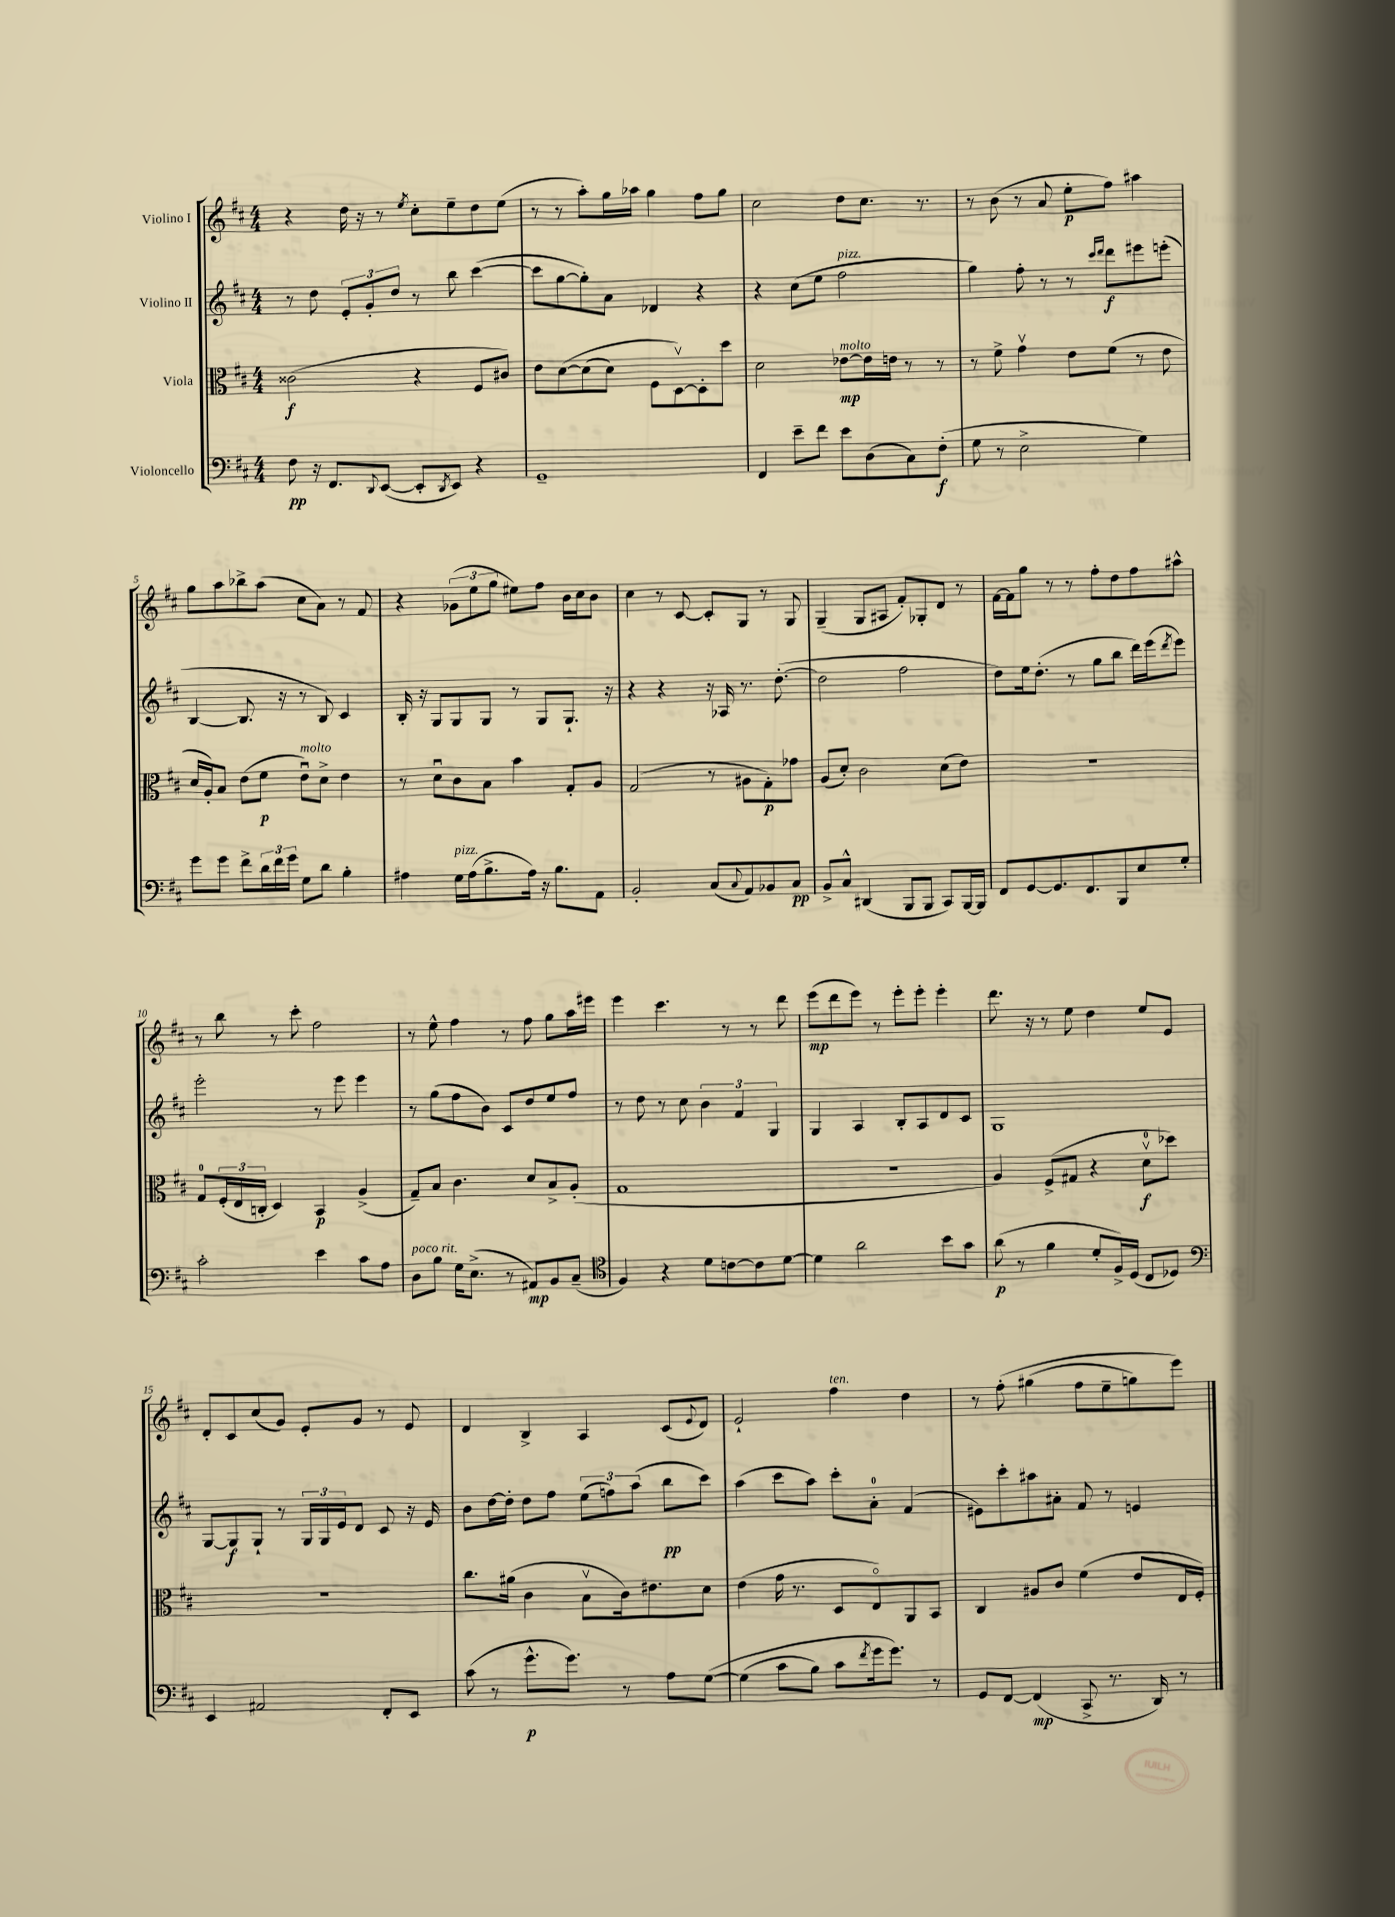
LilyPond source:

<<
\new StaffGroup <<
\new Staff = "s0" \with { instrumentName = "Violino I" } {
    \clef treble \key d \major \numericTimeSignature \time 4/4
    r4 d''16 r16 r8 \acciaccatura { e''8 } cis''8-. e''8-- d''8 e''8( |
    r8 r8 a''8-.) g''16 aes''16 g''4 fis''8 g''8 |
    cis''2 d''8 cis''8. r8. |
    r8 b'8( r8 a'8 e''8-.\p fis''8) ais''4 |
    g''8 a''8 bes''8-> a''8( cis''8 a'8) r8 fis'8 |
    r4 \tuplet 3/2 { ges'8( e''8 g''8 } eis''8) fis''8 b'16 cis''16 b'8 |
    cis''4 r8 cis'8~ cis'8-. g8 r8 g8 |
    g4--( g8 ais8 fis'8-.) ges8-. d'8 r8 |
    fis'16~ fis'16 g''8 r8 r8 fis''8-. d''8 fis''8 ais''8-^ |
    r8 b''8 r8 cis'''8-. fis''2 |
    r8 e''8-^ fis''4 r8 fis''8 g''8 a''16 eis'''16 |
    e'''4 cis'''4. r8 r8 d'''8 |
    e'''8\mp( d'''8 e'''8) r8 e'''8-. e'''8-. e'''4-. |
    d'''8. r16 r8 e''8 d''4 e''8 e'8 |
    d'8-. cis'8 cis''8( g'8) e'8-. g'8 r8 e'8 |
    d'4 b4-> a4 cis'8( \appoggiatura { e'8 } d'8) |
    e'2-! fis''4^\markup { \italic "ten." } d''4 |
    r8 fis''8-.\( gis''4( fis''8 e''8-- g''8) e'''8\) \bar "|." |
}
\new Staff = "s1" \with { instrumentName = "Violino II" } {
    \clef treble \key d \major \numericTimeSignature \time 4/4
    r8 d''8 \tuplet 3/2 { e'8-. g'8-. d''8 } r8 b''8 cis'''4~( |
    cis'''8 g''8~ g''8-.) a'8 des'4 r4 |
    r4 cis''8( e''8 fis''2^\markup { \italic "pizz." } |
    g''4) fis''8-. r8 r8 \grace { cis'''16 d'''16 } d'''8\f eis'''8 e'''8-.( |
    b4~ b8. r16 r8 b8) cis'4 |
    b16-. r16 g8 g8 g8 r8 g8 g8.-! r16 |
    r4 r4 r16 aes16 r8. d''8.~-.( |
    d''2 fis''2 |
    d''8) e''16 d''8.-.( r8 g''8 b''8 d'''16) e'''16( \acciaccatura { d'''8 } e'''8) |
    e'''2-. r8 e'''8 e'''4 |
    r8 g''8( fis''8 b'8) cis'8 d''8 e''8 fis''8 |
    r8 d''8 r8 cis''8 \tuplet 3/2 { b'4 fis'4 g4 } |
    g4 a4 b8-. a8 d'8 cis'8 |
    g1 |
    g8~ g8\f g8-! r8 \tuplet 3/2 { g16 g16 e'16 } d'8 cis'8 r16 e'16 |
    b'8 d''16~ d''16-. d''8 fis''8 \tuplet 3/2 { e''8( f''8) a''8( } b''8\pp cis'''8) |
    a''4( cis'''8 a''8) cis'''8-. a'8-0-. fis'4( |
    eis'8) cis'''8-. ais''8 ais'8-. fis'8 r8 e'4 \bar "|." |
}
\new Staff = "s2" \with { instrumentName = "Viola" } {
    \clef alto \key d \major \numericTimeSignature \time 4/4
    cisis'2\f( r4 fis8 cis'8) |
    e'8 d'8~\( d'8( d'8) fis8 d8~\upbow\) d8-. d''8 |
    d'2 ees'8~\mp^\markup { \italic "molto" } ees'16 e'16 r8 r8 |
    r8 fis'8-> g'4\upbow e'8 fis'8( r8 e'8 |
    d'16 a16-.) b8 e'8( fis'8\p e'8\downbow^\markup { \italic "molto" }) d'8-> e'4 |
    r8 d'8\downbow cis'8 b8 b'4 g8-. a8 |
    g2( r8 ais8 g8-.\p) ges'8 |
    a8( d'8-.) cis'2 d'8( e'8) |
    R1 |
    g8-0 \tuplet 3/2 { fis16-.( e16 c16-. } d4) b,4\p a4->( |
    g8--) b8 cis'4. d'8 b8-> a8-.( |
    g1 |
    R1 |
    a4) fis8->( gis8 r4 d'8-0\upbow\f des''8) |
    R1 |
    cis''8. ais'16( cis'4 b8\upbow cis'16) eis'8. d'8 |
    e'4( g'16 r8. d8 e8\flageolet) a,8 b,8 |
    cis4 ais8 cis'8 fis'4( e'8 e16 fis16-.) \bar "|." |
}
\new Staff = "s3" \with { instrumentName = "Violoncello" } {
    \clef bass \key d \major \numericTimeSignature \time 4/4
    fis8\pp r16 fis,8. \appoggiatura { d,8 } e,8~( e,8-. \acciaccatura { d,8 } e,8) r4 |
    g,1-- |
    fis,4 e'8-- fis'8 e'8 d8( cis8) fis8-.\f( |
    g8 r8 e2-> g4) |
    g'8 g'8 fis'8-> \tuplet 3/2 { d'16 fis'16 g'16 } g8 d'8 b4-. |
    ais4 g16^\markup { \italic "pizz." } ais16( b8.-> ais16) r16 b8. a,8 |
    b,2-. cis8( \appoggiatura { cis8 } a,8) bes,8 cis8\pp |
    b,8-> cis8-^ dis,4( b,,8 b,,8 cis,8) b,,16~ b,,16 |
    fis,8 g,8~ g,8. fis,8. b,,8 e8 g8-. |
    cis'2-. e'4 cis'8 a8 |
    d8^\markup { \italic "poco rit." } b8 g16 e8.->( r8 ais,8\mp) b,8 cis8--( |
    \clef tenor fis4) r4 d'8 c'8~ c'8 d'8~ |
    d'4 a'2 b'8 g'8 |
    a'8\p( r8 fis'4 d'8-. fis16->) d16( cis8 des8) |
    \clef bass e,4 ais,2 fis,8-. e,8 |
    cis'8( r8 g'8.-^\p g'8.) r8 a8 g8~\( |
    g4( cis'8 b8) cis'8 \acciaccatura { fis'8 } g'16 g'8.\) r8 |
    g,8 fis,8~ fis,4\mp( cis,8-> r8. d,16) r8 \bar "|." |
}
>>
>>
